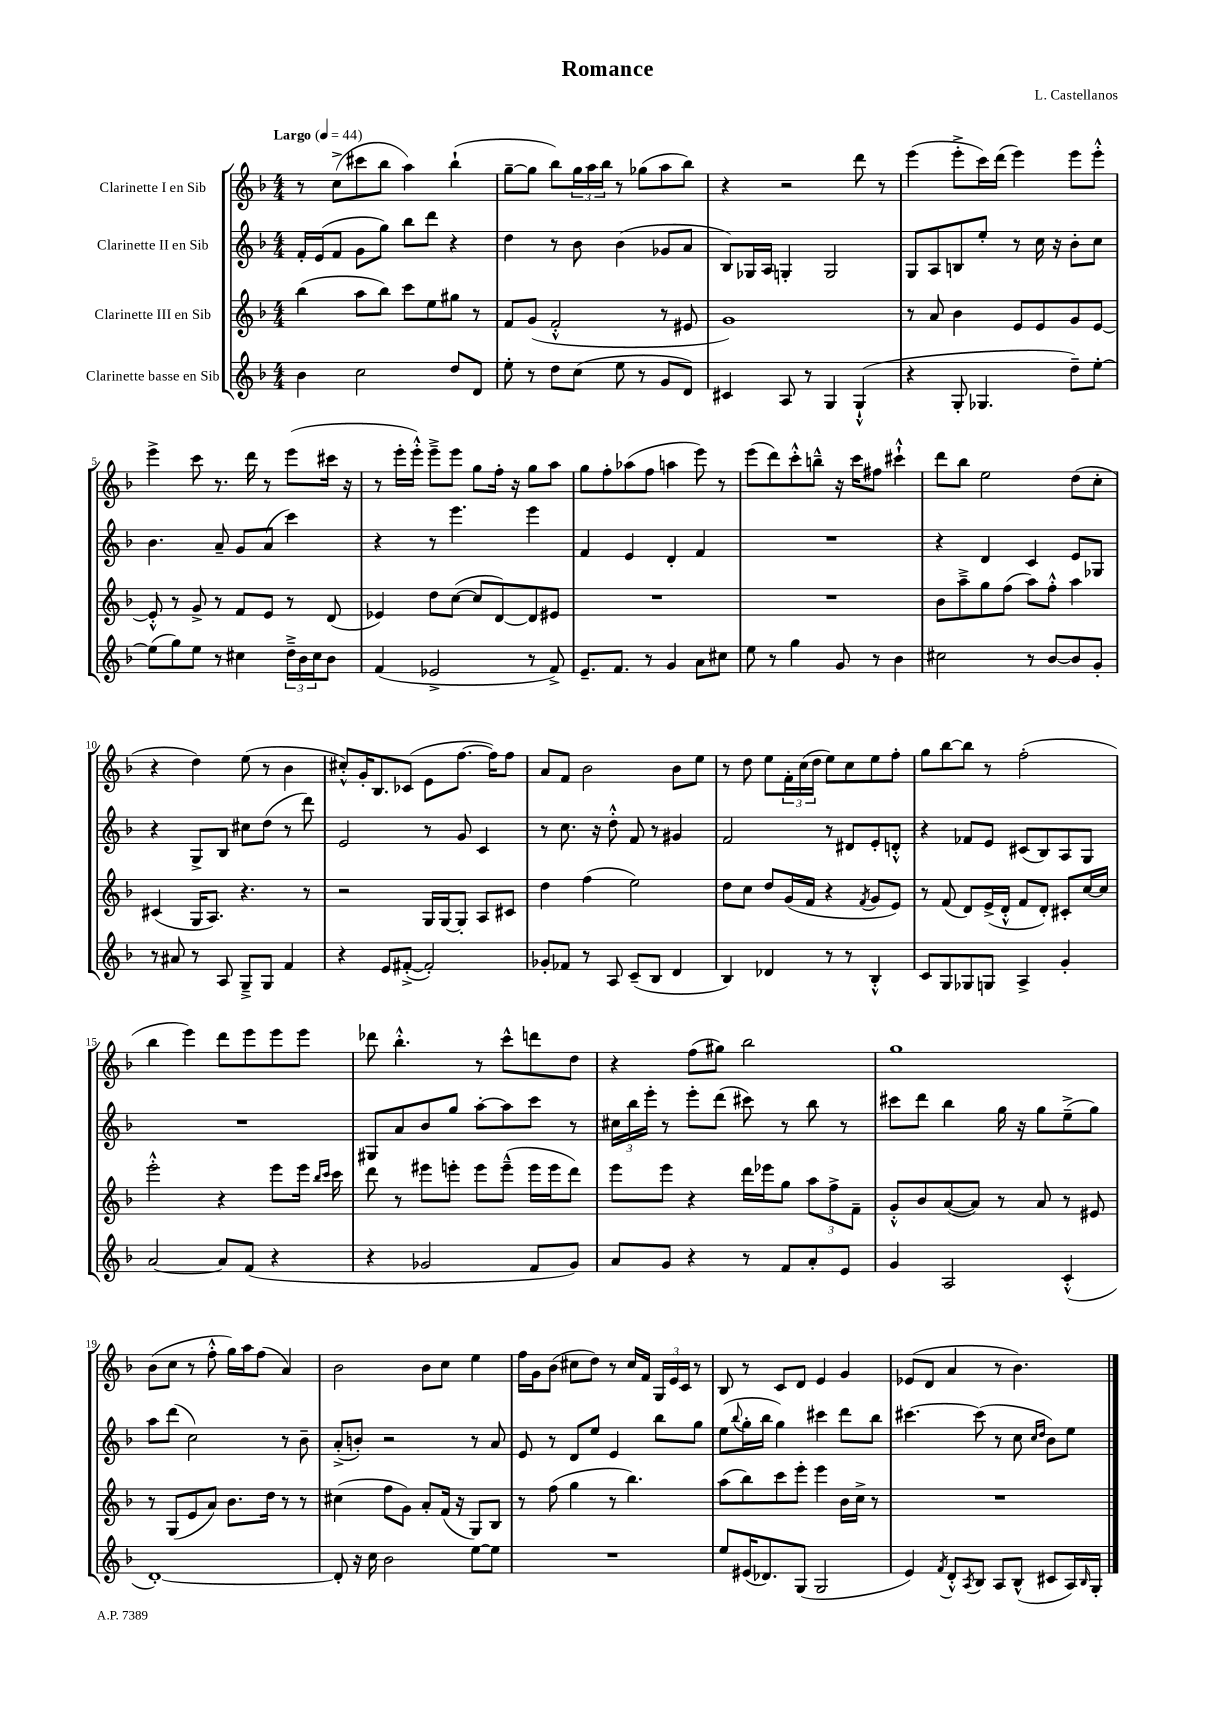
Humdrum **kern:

**kern	**kern	**kern	**kern
*staff4	*staff3	*staff2	*staff1
*clefG2	*clefG2	*clefG2	*clefG2
*k[b-]	*k[b-]	*k[b-]	*k[b-]
*M4/4	*M4/4	*M4/4	*M4/4
*MM44	*MM44	*MM44	*MM44
4b-	(4bb-	16f'	8r
.	.	(16e	.
.	.	8f	(8cc^
2cc	8aa	8g	8ccc#
.	8bb-)	8gg)	8bb-
.	8ccc	8bb-	4aa)
.	8ee	8ddd	.
8dd	8gg#	4r	(4bb-`
8d	8r	.	.
=	=	=	=
8ee'	8f	4dd	[8gg~
8r	(8g	.	8gg]
8dd	2f'^^	8r	8bb-)
(8cc	.	8b-	24gg
.	.	.	24aa
.	.	.	24bb-
8ee	.	(4b-	8r
8r	.	.	(8gg-
8g	8r	8g-	8aa
8d)	8e#	8a	8bb-)
=	=	=	=
4c#	1g)	8B-)	4r
.	.	16G-	.
.	.	16A	.
8A	.	4G'	2r
8r	.	.	.
4G	.	2G	.
(4G`^^	.	.	8ddd
.	.	.	8r
=	=	=	=
4r	8r	8G	(4eee
.	8a	8A	.
8G'	4b-	8B	8eee'^
4.G-	.	8ee'	16ccc)
.	.	.	(16ddd
.	8e	8r	4eee)
.	8e	16cc	.
.	.	16r	.
8dd~)	8g	8b-'	8eee
[8ee'	[8e	8cc	8eee'^^
=	=	=	=
(8ee]	8e'^^]	4.b-	4eee^
8gg)	8r	.	.
8ee	8g^	.	8ccc
8r	8r	8a~	8.r
4cc#	8f	8g	.
.	.	.	16ddd
.	8e	(8a	8r
24dd~^	8r	4ccc)	(8eee
24b-	.	.	.
24cc#	.	.	.
8b-	(8d	.	16ccc#
.	.	.	16r
=	=	=	=
(4f	4e-)	4r	8r
.	.	.	16eee'
.	.	.	16eee'^^)
2e-^	8dd	8r	8eee~^
.	([8cc	4.eee	8eee
.	8cc]	.	8gg
.	[8d)	.	16ff'
.	.	.	16r
8r	8d]	4eee	8gg
8f^)	8e#	.	8aa
=	=	=	=
8.e~	1r	4f	8gg
.	.	.	8ff'
8.f	.	.	.
.	.	4e	(8aa-
8r	.	.	8ff
4g	.	4d'	4aa
8a	.	4f	8eee)
8cc#	.	.	8r
=	=	=	=
8ee	1r	1r	(8eee
8r	.	.	8ddd)
4gg	.	.	8ccc'^^
.	.	.	8bb~^^
8g	.	.	16r
.	.	.	16ccc
8r	.	.	8ff#
4b-	.	.	4ccc#`^^
=	=	=	=
2cc#	8b-	4r	8ddd
.	8aa~^	.	8bb-
.	8gg	4d	2ee
.	(8ff	.	.
8r	8aa)	4c	.
[8b-	8ff'^^	.	.
8b-]	4aa	8e	(8dd
8g'	.	8G-	8cc'
=	=	=	=
8r	(4c#	4r	4r
8a#	.	.	.
8r	16G	8G^	4dd)
.	8.A)	.	.
8A	.	8B-	.
8G~^	4.r	8cc#	(8ee
8G	.	(8dd	8r
4f	.	8r	4b-
.	8r	8ddd)	.
=	=	=	=
4r	2r	2e	8cc#'^^)
.	.	.	16g'
.	.	.	8.B-
8e	.	.	.
([8f#'^	.	.	(8c-
2f#'])	16G	8r	8e
.	[16G	.	.
.	8G']	8g	[8.ff
.	8A	4c	.
.	.	.	16ff])
.	8c#	.	8ff
=	=	=	=
8g-'	4dd	8r	8a
8f-	.	8.cc	8f
8r	(4ff	.	2b-
.	.	16r	.
8A	.	8dd'^^	.
(8c~	2ee)	8f	.
8B-	.	8r	.
4d	.	4g#	8b-
.	.	.	8ee
=	=	=	=
4B-)	8dd	2f	8r
.	8cc	.	8dd
4d-	8dd	.	8ee
.	(16g	.	24f'
.	.	.	(24cc
.	16f	.	.
.	.	.	24dd
8r	4r	8r	8ee)
8r	.	8d#	8cc
.	8qf	.	.
4B-'^^	8g	8e'	8ee
.	8e)	8d'^^	8ff'
=	=	=	=
8c	8r	4r	8gg
8G	(8f	.	[8bb-
8G-	8d)	8f-	8bb-]
8G	(16e^	8e	8r
.	16d'^^	.	.
4A^	8f	(8c#	(2ff'
.	8d')	8B-)	.
4g'	8c#'	8A	.
.	[16cc	8G	.
.	16cc]	.	.
=	=	=	=
[2a	2eee'^^	1r	4bb-
.	.	.	4eee)
8a]	4r	.	8ddd
(8f	.	.	8eee
4r	8eee	.	8eee
.	16eee	.	8eee
.	16qqbb-	.	.
.	16qqccc	.	.
.	16ccc	.	.
=	=	=	=
4r	8ddd	8G#	8ddd-
.	8r	8a	4.bb-'^^
2g-	8eee#	8b-	.
.	8eee'	8gg	.
.	8eee	[8aa'	8r
.	(8eee~^^	8aa]	8ccc^^
8f	16eee	8ccc	8ddd
.	16eee	.	.
8g-)	8ddd)	8r	8dd
=	=	=	=
8a	8eee	24cc#	4r
.	.	24bb-	.
.	.	24eee'	.
8g	8eee	8r	.
4r	4r	8eee'	(8ff
.	.	(8ddd	8gg#)
8r	16ddd	8ccc#)	2bb-
.	16eee-	.	.
8f	8gg	8r	.
8a'	12aa	8bb-	.
.	12ff^	.	.
8e	.	8r	.
.	12f~	.	.
=	=	=	=
4g	8g'^^	8ccc#	1gg
.	8b-	8ddd	.
2A	([8a	4bb-	.
.	8a])	.	.
.	8r	16gg	.
.	.	16r	.
.	8a	8gg	.
(4c'^^	8r	(8ee~^	.
.	8e#	8gg)	.
=	=	=	=
[1d')	8r	8aa	(8b-
.	(8G	(8ddd	8cc
.	8e	2cc)	8r
.	8a)	.	8ff'^^
.	8.b-	.	16gg)
.	.	.	16aa
.	.	.	(8ff
.	16dd	.	.
.	8r	8r	4a)
.	8r	8b-~	.
=	=	=	=
8d']	(4cc#	(8a'^	2b-
16r	.	8b')	.
16cc	.	.	.
2b-	8ff	2r	.
.	8g)	.	.
.	8a'	.	8b-
.	(16f	.	8cc
.	16r	.	.
[8ee	8G)	8r	4ee
8ee]	8B-	8a	.
=	=	=	=
1r	8r	8e	16ff
.	.	.	16g
.	(8ff	8r	(8b-
.	4gg	8d	8cc#
.	.	8ee	8dd)
.	8r	4e	8r
.	4.bb-)	.	16cc#
.	.	.	16f
.	.	8bb-	24G
.	.	.	24e
.	.	.	24c
.	.	8gg	8r
=	=	=	=
8ee	(8aa	(8ee	8B-
.	.	8qqbb-	.
(16e#	8bb-)	16gg'	8r
8.d-)	.	16bb-	.
.	8ccc	4gg)	8c
(8G	8eee'	.	8d
2G	4eee	4ccc#	4e
.	16b-	8ddd	4g
.	16cc^	.	.
.	8r	8bb-	.
=	=	=	=
4e)	1r	[4.ccc#	(8e-
.	.	.	8d
8qf	.	.	.
8d'^^	.	.	4a
8qA	.	.	.
8B-	.	(8ccc#]	.
8A	.	8r	8r
(8B-^^	.	8cc	4.b-)
.	.	16qqcc	.
.	.	16qqdd	.
8c#	.	8b-)	.
16A)	.	8ee	.
16qqB-	.	.	.
16G'	.	.	.
==	==	==	==
*-	*-	*-	*-
